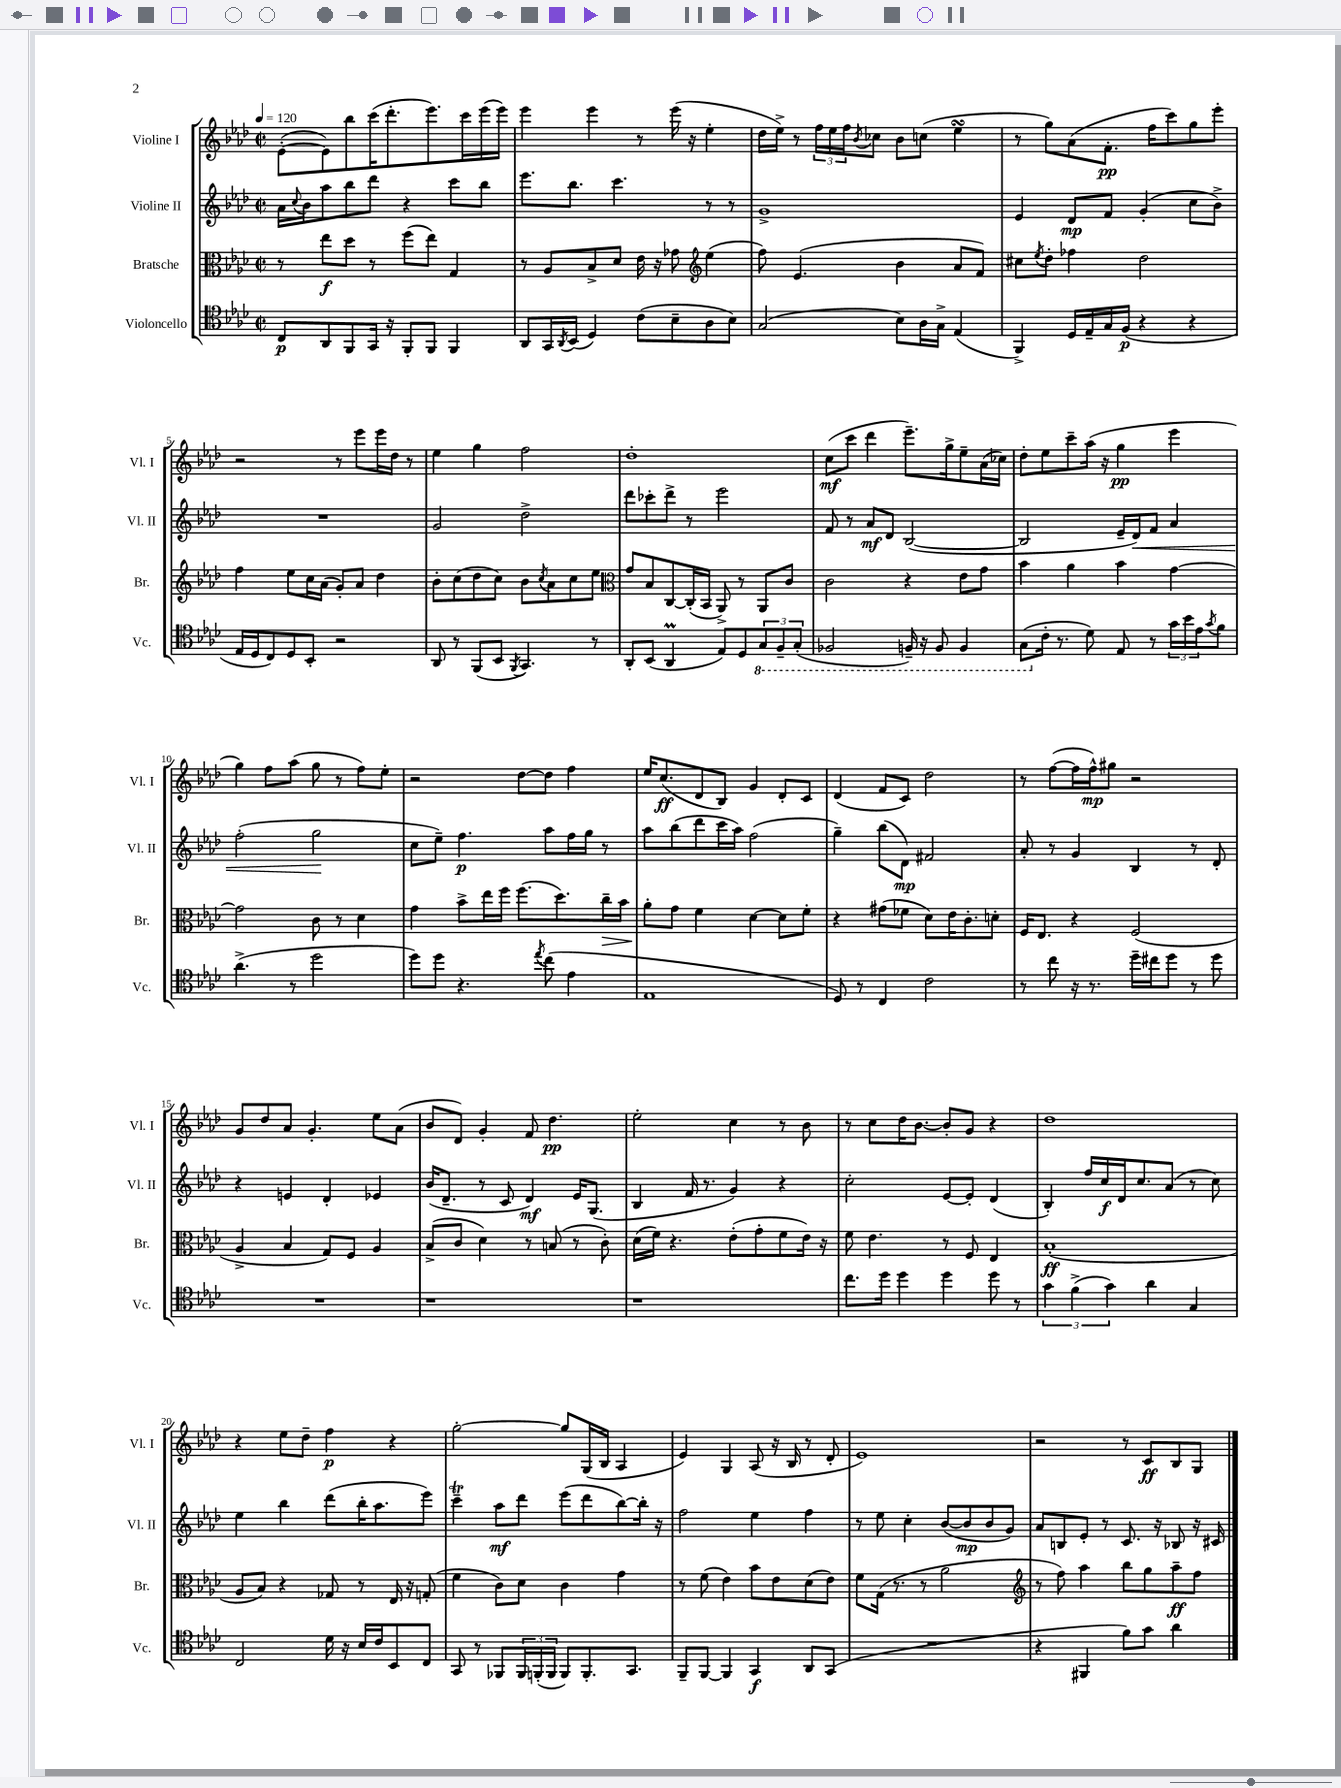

**kern	**kern	**kern	**kern
*staff4	*staff3	*staff2	*staff1
*clefC4	*clefC3	*clefG2	*clefG2
*k[b-e-a-d-]	*k[b-e-a-d-]	*k[b-e-a-d-]	*k[b-e-a-d-]
*M2/2	*M2/2	*M2/2	*M2/2
*met(c|)	*met(c|)	*met(c|)	*met(c|)
*MM120	*MM120	*MM120	*MM120
8C/L	8r	16a-\LL	([8e-'\L
.	.	8qqcc/	.
.	.	16b-\J	.
8AA-/	8ee-\L	8aa-\	8e-\])
8FF/	8dd-\J	8bb-\	8bb-\
16GG/Jk	8r	8ddd-\J	(16ccc\K
16r	.	.	8.ddd-'\
8FF'/L	(8ff\L	4r	.
8FF/J	8ee-\J)	.	8.eee-\)
4FF/	4G/	8ccc\L	.
.	.	.	16ccc\L
.	.	8bb-\J	(16eee-\
.	.	.	16eee-\JJ)
=	=	=	=
8AA-/L	8r	8.eee-\L	4eee-\
16GG/L	8A-/L	.	.
8qAA-/	.	.	.
(16BB-/JJ	.	8.bb-\J	.
4D-/)	8B-^/	.	4eee-\
.	8d-/J	4.ccc\	.
(8c\L	16e-\	.	8r
.	16r	.	.
8B-~\	8g-\	.	(16eee-\
.	.	.	16r
*	*clefG2	*	*
8A-\	(4ee-\	8r	4ee-'\
8B-\J)	.	8r	.
=	=	=	=
(2G/	8ff\)	1g^	16dd-\LL
.	.	.	16ee-^\JJ)
.	(4.e-/	.	8r
.	.	.	24ff\LL
.	.	.	24ee-\
.	.	.	24ff\J
.	.	.	8qb-/
.	.	.	8cc-\J
8B-\L)	4b-\	.	8b-\L
16A-\L	.	.	(8cc\J
16G^\JJ	.	.	.
(4E-/	8a-/L	.	4ee-\
.	8f/J)	.	.
=	=	=	=
4FF^/)	8cc#\L	4e-/	8r
.	8qee-/	.	.
.	8dd-'\J	.	8gg\L)
16D-/LL	4ff-\	8d-/L	(8a-\
16E-~/	.	.	.
16G/	.	8f/J	8.f'\J
(16F/JJ	.	.	.
4r	2dd-\	(4g'/	.
.	.	.	16ff\LK
.	.	.	8ccc\)
4r	.	8cc\L	8gg\
.	.	8b-^\J)	8eee-'\J
=	=	=	=
16E-/LL	4ff\	1r	2r
16D-/J	.	.	.
8C/)	.	.	.
8D-/	8ee-\L	.	.
8BB-'/J	16cc\L	.	.
.	(16a-\JJ	.	.
2r	8g'/L)	.	8r
.	8a-/J	.	8eee-\L
.	4dd-\	.	16eee-\L
.	.	.	16dd-\JJ
.	.	.	8r
=	=	=	=
8AA-/	8b-'\L	2g/	4ee-\
8r	(8cc\	.	.
(8FF/L	8dd-\	.	4gg\
8BB-/J	8cc\J)	.	.
8qFF/	.	.	.
4.GG/)	8b-\L	2dd-^\	2ff\
.	8qcc/	.	.
.	8a-\	.	.
.	8cc\	.	.
8r	8ee-\J	.	.
=	=	=	=
*	*clefC3	*	*
8AA-'/L	8g/L	8ddd-\L	1dd-'
(8BB-/J	8B-/	8ccc-'\	.
4AA-/	[8C/	8ddd-^\J	.
.	(16C'/]L	8r	.
.	16BB-/JJ	.	.
8E-/L)	8AA-^/)	2eee-\	.
8D-/	8r	.	.
12GG/	8AA-/L	.	.
12FF~/	.	.	.
.	8c/J	.	.
(12GG'/J	.	.	.
=	=	=	=
2FF-/	2c\	8f/	(8cc\L
.	.	8r	8ccc\J
.	.	8a-/L	4ddd-\
.	.	8d-/J	.
16FF~/)	4r	([2B-/	8.eee-~\L)
16r	.	.	.
8FF/	.	.	.
.	.	.	16gg^\k
4FF/	8e-\L	.	8ee-~\
.	8g\J	.	(16a-\L
.	.	.	16cc-\JJ)
=	=	=	=
(8GG\L	4b-\	2B-/]	8dd-'\L
16c'\Jk	.	.	8ee-\
8.r	.	.	.
.	4a-\	.	8ccc~\
8d-\)	.	.	(16aa-\Jk
.	.	.	16r
8E-/	4b-\	16e-~/LL	4gg\
.	.	16d-/J)	.
8r	.	8f/J	.
24g\LL	[4g\	4a-/	4eee-\
24b-\	.	.	.
24e-\J	.	.	.
8qg/	.	.	.
8f\J	.	.	.
=	=	=	=
(4.a-^\	2g\]	(2ff'\	4gg\)
.	.	.	8ff\L
8r	.	.	(8aa-\J
2dd-\	8c\	2gg\	8gg\
.	8r	.	8r
.	4d-\	.	8ff\L)
.	.	.	8ee-'\J
=	=	=	=
8dd-\L)	4g\	8cc\L	2r
8dd-\J	.	8ee-~\J)	.
4.r	8b-^\L	4.ff\	.
.	16ee-\L	.	.
.	16ff\JJ	.	.
.	(8.ff\L	.	[8dd-\L
8qee-/	.	.	.
(8cc\	.	8aa-\L	8dd-\]J
.	8.dd-\)	.	.
4e-\	.	16ff\L	4ff\
.	.	16gg\JJ	.
.	16cc~\L	8r	.
.	16b-\JJ	.	.
=	=	=	=
1E-	8a-'\L	8aa-\L	16ee-/LK
.	.	.	(8.cc/
.	8g\J	(8bb-\	.
.	4f\	8ddd-\	8d-/
.	.	16ccc\L	8B-/J)
.	.	16aa-\JJ)	.
.	[4d-\	(2ff\	4g/
.	8d-\]L	.	8d-'/L
.	8f'\J	.	8c/J
=	=	=	=
8D-/)	4r	4gg~\)	(4d-/
8r	.	.	.
4C/	(8g#\L	(8bb-\L	8f/L
.	8f-\J	8d-\J)	8c/J)
2c\	8d-\L)	2f#/	2dd-\
.	16e-\K	.	.
.	8.c'\	.	.
.	8d'\J	.	.
=	=	=	=
8r	16F/LK	8a-'/	8r
.	8.E-/J	.	.
8cc\	.	8r	([8ff\L
16r	4r	4g/	16ff\]L
8.r	.	.	16ff^^\J)
.	.	.	8gg#\J
16dd-~\LL	(2F/	4B-/	2r
16cc#\J	.	.	.
8dd-\J	.	.	.
8r	.	8r	.
8dd-\	.	8d-'/	.
=	=	=	=
1r	4A-^/	4r	8g/L
.	.	.	8dd-/
.	4B-/	4e/	8a-/J
.	.	.	4.g'/
.	8G/L)	4d-'/	.
.	8F/J	.	.
.	4A-/	4e-/	8ee-\L
.	.	.	(8a-\J
=	=	=	=
1r	(8B-^/L	(16b-/LK	8b-/L
.	.	8.d-~/J	.
.	8c/J	.	8d-/J)
.	4d-\)	8r	4g'/
.	.	8c/	.
.	8r	4d-/)	8f/
.	(8B/	.	4.dd-\
.	8r	16e-/LK	.
.	.	(8.G/J	.
.	8c'\)	.	.
=	=	=	=
1r	(16d-\LL	4B-/	2ee-'\
.	16f\JJ)	.	.
.	4.r	.	.
.	.	16f/	.
.	.	8.r	.
.	(8e-'\L	4g/)	4cc\
.	8g'\	.	.
.	8f\	4r	8r
.	16e-\Jk)	.	8b-\
.	16r	.	.
=	=	=	=
8.cc\L	8f\	2cc'\	8r
.	4.e-\	.	8cc\L
16dd-\Jk	.	.	.
4dd-\	.	.	16dd-\K
.	.	.	[8.b-\J
4dd-\	8r	[8e-/L	8b-'/]L
.	8F/	8e-'/]J	8g/J
8dd-\	4E-/	(4d-/	4r
8r	.	.	.
=	=	=	=
6g\	(1B-'	4B-'/)	1dd-
(6f^\	.	.	.
.	.	16ff/LL	.
.	.	16cc/	.
6g\)	.	.	.
.	.	16d-/J	.
.	.	8.cc/	.
4a-\	.	.	.
.	.	(8a-/J	.
4G/	.	8r	.
.	.	8cc\)	.
=	=	=	=
2C/	8A-/L	4ee-\	4r
.	8B-/J)	.	.
.	4r	4bb-\	8ee-\L
.	.	.	8dd-~\J
16d-\	8G-/	(8ddd-\L	4ff\
16r	.	.	.
16B-/LL	8r	16bb-'\K	.
16c/J	.	8.aa-\	.
8BB-/	16E-/	.	4r
.	16r	.	.
8C/J	(8G'/	8eee-\J)	.
=	=	=	=
8GG/	4f\	4ccc~\	[2gg'\
8r	.	.	.
8FF-/L	8c\L)	8aa-\L	.
24FF-/L	8d-\J	8ddd-\J	.
(24FF'/	.	.	.
24FF/JJ	.	.	.
8FF/L)	4c\	(8eee-\L	8gg/]L
8.FF'/	.	8ddd-\	(16G/L
.	.	.	16B-/JJ
.	4g\	[8bb-\)	4A-/
8.GG/J	.	.	.
.	.	16bb-'\]Jk	.
.	.	16r	.
=	=	=	=
8FF~/L	8r	2ff\	4e-/)
[8FF/J	(8f\	.	.
4FF/]	4e-\)	.	4G/
4GG/	8b-\L	4ee-\	(8A-/
.	8e-\	.	16r
.	.	.	16B-/
8AA-/L	(8d-\	4ff\	8r
(8GG/J	8e-\J)	.	8d-'/
=	=	=	=
1r	8f\L	8r	1e-)
.	(16G\Jk	8ee-\	.
.	8.r	.	.
.	.	4cc'\	.
.	8r	.	.
.	2a-\	([8b-/L	.
.	.	8b-/]	.
.	.	8b-/	.
.	.	8g/J)	.
=	=	=	=
*	*clefG2	*	*
4r	8r	8a-/L	2r
.	8ff\)	8B/	.
4FF#/	4aa-\	8e-'/J	.
.	.	8r	.
8f\L)	8bb-\L	8.c/	8r
8g\J	8gg\	.	8c/L
.	.	16r	.
4a-\	8aa-~\	8B-/	8B-/
.	8ff\J	16r	8G/J
.	.	16c#/	.
==	==	==	==
*-	*-	*-	*-
